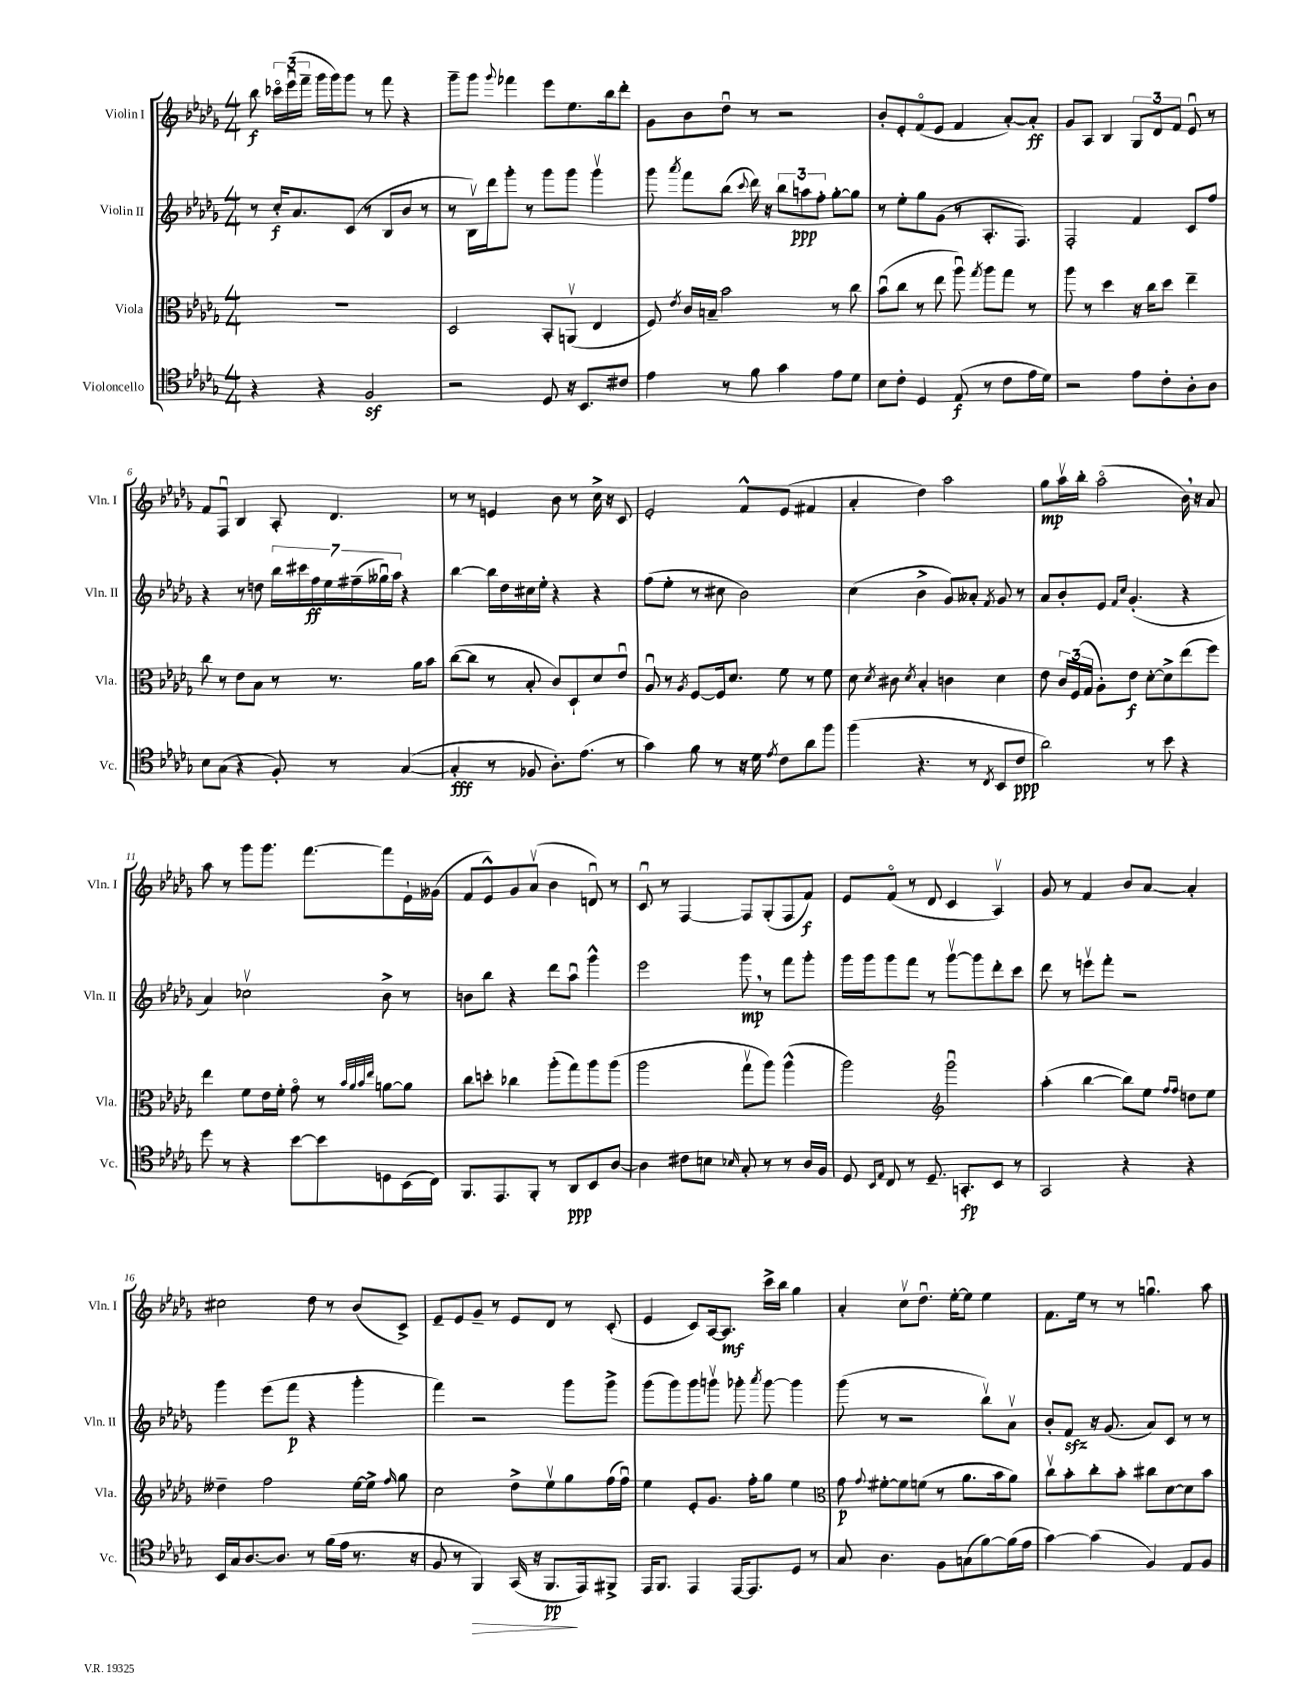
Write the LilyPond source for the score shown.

<<
\new StaffGroup <<
\new Staff = "s0" \with { instrumentName = "Violin I" shortInstrumentName = "Vln. I" } {
    \clef treble \key des \major \numericTimeSignature \time 4/4
    \autoBeamOff bes''8\f \tuplet 3/2 { ces'''16[\flageolet ees'''16\downbow( f'''16]-- } ges'''16[ ges'''16) ges'''8] r8 f'''8 r4 |
    ges'''8[-- ges'''8] \appoggiatura { ges'''8 } fes'''4 ees'''8[ ees''8. bes''16 des'''8]-. |
    ges'8[ bes'8 des''8]\downbow r8 r2 |
    bes'8[-. ees'8-. f'8\flageolet( ees'8] f'4 aes'8[~-.) aes'8]-.\ff |
    ges'8[ aes8] bes4 \tuplet 3/2 { ges8[ des'8 f'8] } ees'8\downbow r8 |
    f'8[ f8]\downbow bes4 aes8-. des'4. |
    r8 r8 e'4 bes'8 r8 c''16-> r16 c'8 |
    ees'2-. f'8[-^ ees'8]( fis'4 |
    aes'4-. des''4) aes''2 |
    ges''8[\mp aes''16\upbow bes''16]-. aes''2\flageolet( bes'16) \breathe r16 aes'8 |
    aes''8 r8 ges'''8[ ges'''8.] f'''8.[~ f'''8 ees'16-! geses'16]( |
    f'8[ ees'8-^) ges'8 aes'8]\upbow( bes'4 d'8\downbow) r8 |
    c'8\downbow r8 f4~ f8[ ges8-.( f8 f'8]\f) |
    ees'8[ f'8]\flageolet( r8 des'8 c'4 aes4\upbow) |
    ges'8 r8 f'4 bes'8[ aes'8]~ aes'4-. |
    cis''2 des''8 r8 bes'8[( c'8]->) |
    ees'8[-- ees'8 ges'8]-- r8 ees'8[ des'8] r8 c'8-.( |
    ees'4 c'8[) aes16~ aes8.]\mf c'''16[-> bes''16] ges''4 |
    aes'4-. c''8[\upbow des''8.]\downbow ees''16[~-. ees''8] ees''4 |
    f'8.[ ees''16] r8 r8 g''4.\downbow aes''8 \bar "|." |
}
\new Staff = "s1" \with { instrumentName = "Violin II" shortInstrumentName = "Vln. II" } {
    \clef treble \key des \major \numericTimeSignature \time 4/4
    \autoBeamOff r8 c''16[-.\f aes'8. c'8]( r8 bes8[ bes'8] r8 |
    r8 bes16[\upbow) des'''16 ges'''8]-. r8 ges'''8[ ges'''8] ges'''4\upbow |
    ges'''8 \acciaccatura { aes'''8 } f'''8[ bes''8]( \appoggiatura { c'''8 } des'''16) r16 \tuplet 3/2 { bes''8[ a''8\ppp f''8]-. } ges''8[~-. ges''8] |
    r8 ees''8[-. ges''8 ges'8]( r8 aes8.[-. f8.]) |
    f2-. f'4 c'8[ f''8] |
    r4 r8 d''8 \tuplet 7/4 { bes''16[ cis'''16 f''16\ff ees''16 fis''16--( geses''16\downbow) aes''16] } r4 |
    bes''4~ bes''16[ des''16 cis''16 ees''16]-. r4 r4 |
    f''8[( ees''8]-. r8 cis''8 bes'2) |
    c''4( bes'4-> ges'8[) aeses'8]-. \acciaccatura { f'8 } ges'8 r8 |
    aes'8[ bes'8-. ees'8] \grace { f'16[ c''16] } ges'4.-.( r4 |
    aes'4) ces''2\upbow bes'8-> r8 |
    b'8[ bes''8] r4 des'''8[ aes''8]\downbow ges'''4-^ |
    ees'''2 ges'''8\mp \breathe r8 f'''8[ ges'''8]-. |
    ges'''16[ ges'''16 ges'''8 f'''8] r8 ges'''8[~\upbow ges'''8 des'''8-. c'''8] |
    des'''8 r8 e'''8[\upbow f'''8]-. r2 |
    ges'''4 ees'''8[( f'''8]\p r4 ges'''4-. |
    f'''4) r2 ges'''8[ ges'''8]-> |
    ges'''8[( ges'''8) ges'''8 g'''8]\upbow ges'''8-. \acciaccatura { aes'''8 } ges'''8~ ges'''4 |
    ges'''8( r8 r2 bes''8[\upbow) aes'8]\upbow |
    bes'8[-. f'8]\sfz r16 ges'8.( aes'8[) c'8] r8 r8 \bar "|." |
}
\new Staff = "s2" \with { instrumentName = "Viola" shortInstrumentName = "Vla." } {
    \clef alto \key des \major \numericTimeSignature \time 4/4
    \autoBeamOff R1 |
    des2 bes,8[-. a,8]\upbow( ees4 |
    f8) \acciaccatura { ees'8 } c'16[ b16]-- bes'2 r8 c''8 |
    bes'8[\downbow( c''8] r8 ees''8 aes''8\downbow) \acciaccatura { ges''8 } aes''8[ ges''8] r8 |
    aes''8 r8 des''4 r16 c''16[ des''8] ees''4-- |
    c''8 r8 ees'8[ bes8] r8 r8. aes'16[ bes'8] |
    c''8[~( c''8] r8 bes8-. c'8[) des8-! des'8 ees'8]\downbow |
    aes8\downbow r8 \acciaccatura { aes8 } f8[~ f16 des'8.] f'8 r8 f'8 |
    des'8 \acciaccatura { des'8 } cis'8 \acciaccatura { des'8 } bes4-. c'4 des'4 |
    ees'8 \tuplet 3/2 { c'16[ f16( ges16] } aes8[-.) ees'8]\f des'8[~-. des'8-> ees''8( f''8]) |
    ees''4 f'8[ ees'16 f'16]-. ges'8\flageolet r8 \grace { bes'32[ aes'32 bes'32 ees''32] } a'8[~ a'8] |
    c''8[ d''8]-. ces''4 aes''8[-.( ges''8) aes''8 aes''8]( |
    aes''2 ges''8[\upbow aes''8]) aes''4-^( |
    aes''2) \clef treble ges'''2\downbow |
    aes''4-.( bes''4~ bes''8[) ees''8] \grace { f''16[ f''16] } d''8[ ees''8] |
    deses''4-- f''2 ees''16[~ ees''16]-> \grace { f''16 } ges''8 |
    c''2 des''8[-> ees''8\upbow ges''8 f''16( f''16]\downbow) |
    ees''4 ees'8[-. ges'8.] f''16[-. ges''8] ees''4 |
    \clef alto ges'8\p \appoggiatura { ges'8 } fis'8[~-. fis'8 f'8]( r8 aes'8.[ bes'16 aes'8]) |
    c''8[\upbow bes'8-. c''8-. bes'8]-. cis''8[ des'8~ des'8 bes'8] \bar "|." |
}
\new Staff = "s3" \with { instrumentName = "Violoncello" shortInstrumentName = "Vc." } {
    \clef tenor \key des \major \numericTimeSignature \time 4/4
    \autoBeamOff r4 r4 f2\sf |
    r2 des8 r16 bes,8.[ cis'8] |
    ees'4 r8 f'8 ges'4 ees'8[ des'8] |
    bes8[ c'8]-. des4 ees8\f( r8 c'8[ ees'16 des'16]) |
    r2 ees'8[ c'8-. aes8-. aes8] |
    bes8[ ges8]( r4 f8-.) r8 ges4~( |
    ges4-.\fff r8 fes8 aes8.[-.) ees'8.]( r8 |
    ges'4) f'8 r8 r16 des'16 \acciaccatura { ees'8 } c'8[ aes'8 f''8] |
    f''4( r4. r8 \acciaccatura { c8 } bes,8[ c'8]\ppp |
    aes'2) r8 bes'8 r4 |
    des''8 r8 r4 bes'8[~ bes'8 d8 bes,16( c16]) |
    f,8.[ ees,8. f,8]-. r8 aes,8[\ppp bes,8 aes8]~ |
    aes4 cis'8[ b8] \grace { bes16 } ges8-. r8 r8 aes16[ f16] |
    des8 \grace { bes,16[ ees16] } c8 r8 des8.-- g,8.[-.\fp bes,8] r8 |
    ges,2 r4 r4 |
    bes,16[ ges16 aes8.~ aes8.] r8 f'16[( ees'16] r8. r16 |
    f8 r8 f,4\>) ges,16( r16 f,8.[\pp\! ees,16) fis,8]-> |
    ees,16[ f,8.] ees,4 ees,16[~ ees,8. des8] r8 |
    ges8 aes4. f8[ g8( f'8~) f'16( ees'16] |
    ges'4~) ges'4( f4) ees8[ f8] \bar "|." |
}
>>
>>
